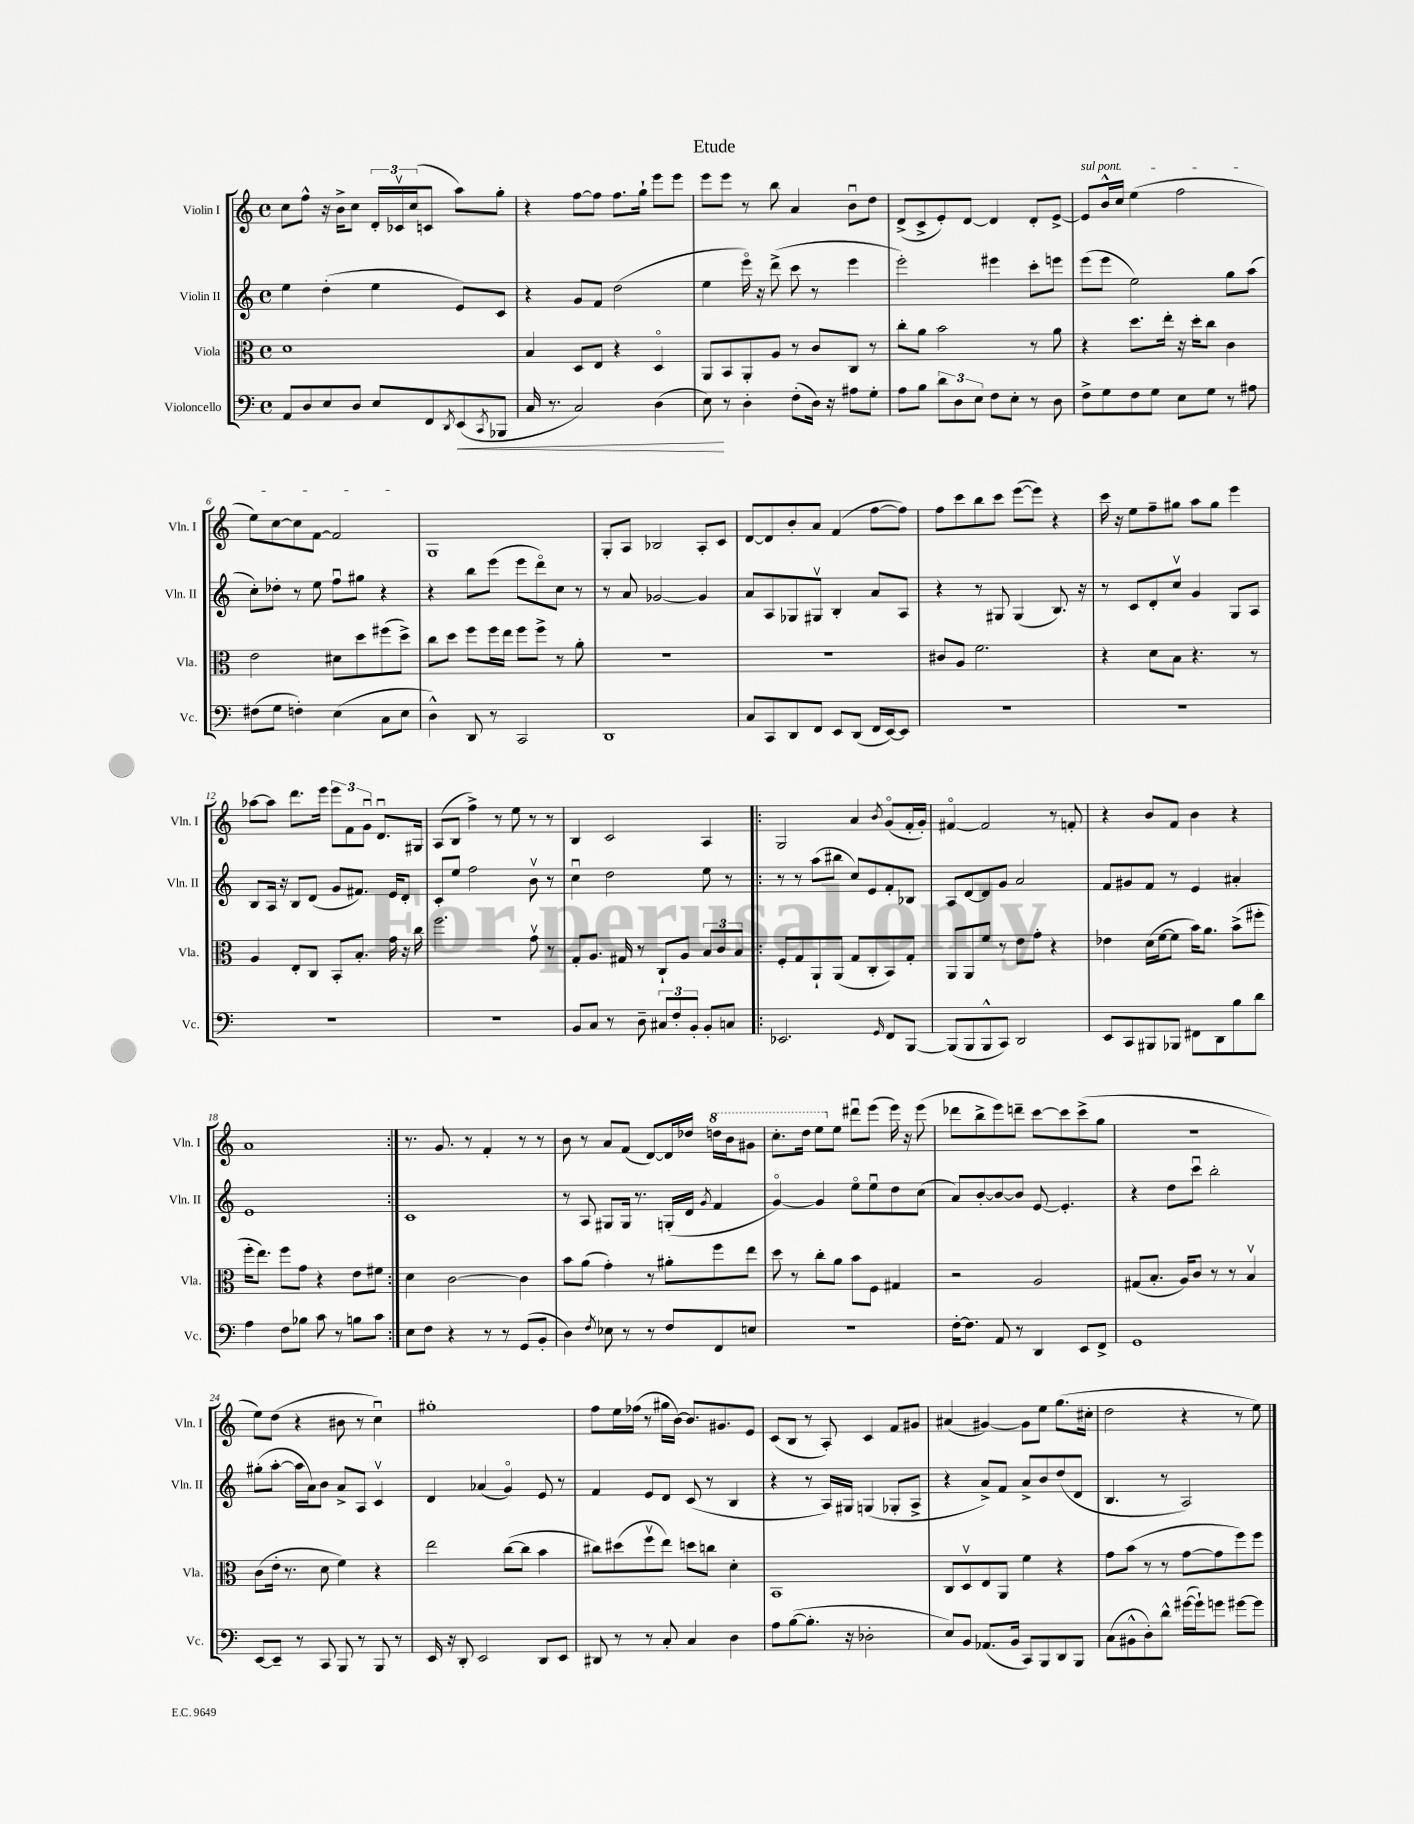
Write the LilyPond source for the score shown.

\header { title = "Etude" }
<<
\new StaffGroup <<
\new Staff = "s0" \with { instrumentName = "Violin I" shortInstrumentName = "Vln. I" } {
    \clef treble \key c \major \defaultTimeSignature \time 4/4
    c''8 f''8-^ r16 b'16-> c''8 \tuplet 3/2 { d'16-. ces'16\upbow c''16( } c'8 a''8) g''8-. |
    r4 f''8~ f''8 f''8. g''16-! e'''8 e'''8 |
    e'''8 e'''8 r8 b''8 a'4 b'8\downbow d''8 |
    d'8->( c'8-> e'8-.) d'8~ d'4 d'8-. e'8~-> |
    \once \override TextSpanner.bound-details.left.text = \markup { \italic "sul pont." } e'8\startTextSpan b'16-^ c''16 e''4( f''2 |
    e''8) c''8~ c''8 f'8~ f'2\stopTextSpan |
    g1 |
    g8-. a8 bes2 a8-. c'8 |
    d'8~ d'8 b'8-. a'8 f'4( f''8~ f''8) |
    f''8 c'''8 b''8 c'''8 e'''8~( e'''8) r4 |
    c'''16 r16 e''8 f''8-- gis''8 a''8 gis''8 e'''4 |
    aes''8~ aes''8 d'''8. e'''16 \tuplet 3/2 { e'''8 f'8 g'8\downbow } d'8.\downbow gis16 |
    a8( b8 f''4->) r8 e''8 r8 r8 |
    b4 c'2 a4 |
    \repeat volta 2 { g2 a'4 \acciaccatura { b'8 } g'8\flageolet( f'16-. g'16-.) |
    fis'4~\flageolet fis'2 r8 f'8-. |
    r4 b'8 f'8 b'4 r4 |
    a'1 | }
    r8. g'8. r8 f'4-. r8 r8 |
    b'8 r8 a'8 f'8( d'8~) d'16 des''16 \ottava #1 d'''!16 b''16 gis''8 |
    c'''8.-. d'''16 e'''8 \ottava #0 e''8 dis'''8\downbow e'''8( e'''16) r16 e'''8( |
    des'''8 b''8-> e'''8) d'''8-- c'''8~ c'''8 c'''8->( g''8 |
    R1 |
    e''8) d''8( r4 bis'8 r8 c''4\downbow) |
    gis''1-. |
    f''8 e''16 fes''16( r8 gis''16 b'16~) b'8. gis'8. e'8 |
    c'8( b8 r8 a8-.) c'4 f'8 gis'8 |
    ais'4( gis'4~) gis'8 e''8 g''8.( cis''16-. |
    d''2 r4 r8 e''8) \bar "|." |
}
\new Staff = "s1" \with { instrumentName = "Violin II" shortInstrumentName = "Vln. II" } {
    \clef treble \key c \major \defaultTimeSignature \time 4/4
    e''4 d''4-.( e''4 e'8) c'8 |
    r4 g'8 f'8 d''2( |
    e''4 e'''16\flageolet) r16 d'''8->( c'''8 r8 e'''4 |
    e'''2-.) eis'''4 c'''8-. e'''8 |
    e'''8( e'''8 e''2) g''8 a''8( |
    c''8-.) des''8-. r8 e''8 f''8\downbow gis''8 r4 |
    r4 b''8 e'''8( e'''8 d'''8\flageolet) c''8 r8 |
    r8 a'8 ges'2~ ges'4 |
    a'8 a8 ges8 gis8\upbow b4-. a'8 a8 |
    r4 r8 gis8 gis4( b8.) r16 |
    r8 c'8 d'8-. c''8\upbow g'4 g8 a8 |
    b8 a16 r16 b8 d'8( g'8 fis'8.) e'16 d'8-. |
    c'8-. e''8 f''2 b'8\upbow r8 |
    c''4\downbow d''2 e''8 r8 |
    \repeat volta 2 { r8 r8 a''8( bis''8 c''8) e'8 f'8-. bes8 |
    a8 d'8~ d'8 g'8 a'2 |
    f'8 gis'8 f'8 r8 e'4 ais'4-. |
    e'1 | }
    c'1 |
    r8 a8 gis8 gis16 r8. g16-.( d'16 \acciaccatura { g'8 } f'4 |
    g'4~\flageolet) g'4 e''8\flageolet e''8\downbow d''8 c''8( |
    a'8) b'8~-. b'8~ b'8 e'8~ e'4.-. |
    r4 d''8 c'''8\downbow b''2-. |
    gis''8-.( a''8~-. a''16 a'16) b'8 a'8-> a8 c'4\upbow |
    d'4 aes'4( g'4\flageolet) e'8 r8 |
    f'4 e'8 d'8 c'8( r8 b4 |
    r4 r8 a16) gis16 g4( ges8-. a8-> |
    r4 a'8->) f'8 a'8-> b'8 d''8( d'8 |
    b4. r8 a2) \bar "|." |
}
\new Staff = "s2" \with { instrumentName = "Viola" shortInstrumentName = "Vla." } {
    \clef alto \key c \major \defaultTimeSignature \time 4/4
    d'1 |
    b4 d8 e8 r4 d4\flageolet |
    a,8 b,8 a,8-. a8 r8 c'8 c8 r8 |
    c''8-. a'8 b'2 r8 a'8 |
    r4 d''8. e''16-. r16 d''16-. c''8 c'4 |
    e'2 dis'8 d''8 fis''8( d''8->) |
    c''8 d''8 f''8 f''16 e''16 f''8 f''8-> r8 a'8-. |
    R1 |
    R1 |
    cis'8 a8 f'2. |
    r4 d'8 b8 r4. r8 |
    a4 e8-. c8 b,8-. b8.-. g'16 r16 c''16 |
    f''2. g'8\upbow r8 |
    g8-. a8. gis16 r8 c8-! a8 \tuplet 3/2 { b8 c'8 b8 } |
    \repeat volta 2 { f8-. g8 a,8-! a,8( g8 c8-. b,8) g8-. |
    a,8 a,8 f'8 r8 e'8 g'8-. r4 |
    ees'4 d'16( f'16~ f'8 b'16) a'8. b'8->( fis''8-. |
    f''16-. e''8.) f''8 g'8 r4 e'8 fis'8 | }
    d'4 c'2~ c'4 |
    b'8 a'8( g'4-.) r8 ais'8-. f''8 e''8 |
    d''8 r8 c''8-. a'8 b'8 f8 gis4 |
    r2 a2 |
    gis8( b8.-. a16) c'8 r8 r8 b4\upbow |
    c'8( e'16-. r8. d'8 f'4) r4 |
    e''2 c''8~( c''8 b'4 |
    cis''8) dis''8( f''8\upbow e''8) d''8 c''8 d'4-. |
    b,1 |
    c8 d8\upbow e8 a,8 f'4 r4 |
    g'8 b'8( r8 r8 g'8~ g'8 f''8) f''8 \bar "|." |
}
\new Staff = "s3" \with { instrumentName = "Violoncello" shortInstrumentName = "Vc." } {
    \clef bass \key c \major \defaultTimeSignature \time 4/4
    a,8 d8 e8 d8 e8 f,8 \acciaccatura { d,8 } e,8\<( \acciaccatura { c,8 } bes,,8 |
    c16 r8. c2) d4( |
    e8\!) r8 d4-. f8-.( d16) r16 ais8 g8-. |
    a8 b8 \tuplet 3/2 { d'8 d8 e8 } f8 e8-. r8 d8 |
    f8-> g8 f8 g8 e8 g8 r8 ais8 |
    fis8( g8 f4-.) e4( c8 e8 |
    d4-^) d,8 r8 c,2 |
    d,1 |
    c8 c,8 d,8 f,8 e,8 d,8( f,16 e,16~) e,8 |
    R1 |
    R1 |
    R1 |
    R1 |
    b,8 c8 r8 d8-- \tuplet 3/2 { cis8 f8-. b,8-. } b,8-. c8 |
    \repeat volta 2 { ees,2. \grace { g,16 } f,8 b,,8~ |
    b,,8( b,,8 b,,8-^ c,8) d,2 |
    e,8 c,8 bis,,8 bes,,8 fis,8 d,8 b8 d'8 |
    a4 f8 bes8 c'8 r8 b8 c'8 | }
    e8 f8 r4 r8 r8 g,8( b,8-. |
    d4) \acciaccatura { f8 } ees8 r8 r8 f8 f,8 e8 |
    R1 |
    f16~-. f8. a,8 r8 d,4 e,8 f,8-> |
    g,1 |
    e,8~ e,8-- r8 c,8 b,,8 r8 b,,8 r8 |
    e,16 r16 d,8-. e,2 d,8 e,8 |
    dis,8 r8 r8 c8-. c4 d4 |
    a8 b8~( b8.-. r16 des2-. |
    e8) b,8 aes,8.( b,16 c,8) b,,8 d,8 b,,8 |
    c8( bis,8-^ d8-.) d'8-^ gis'16~( gis'16-!) g'8 gis'8~ gis'8 \bar "|." |
}
>>
>>
